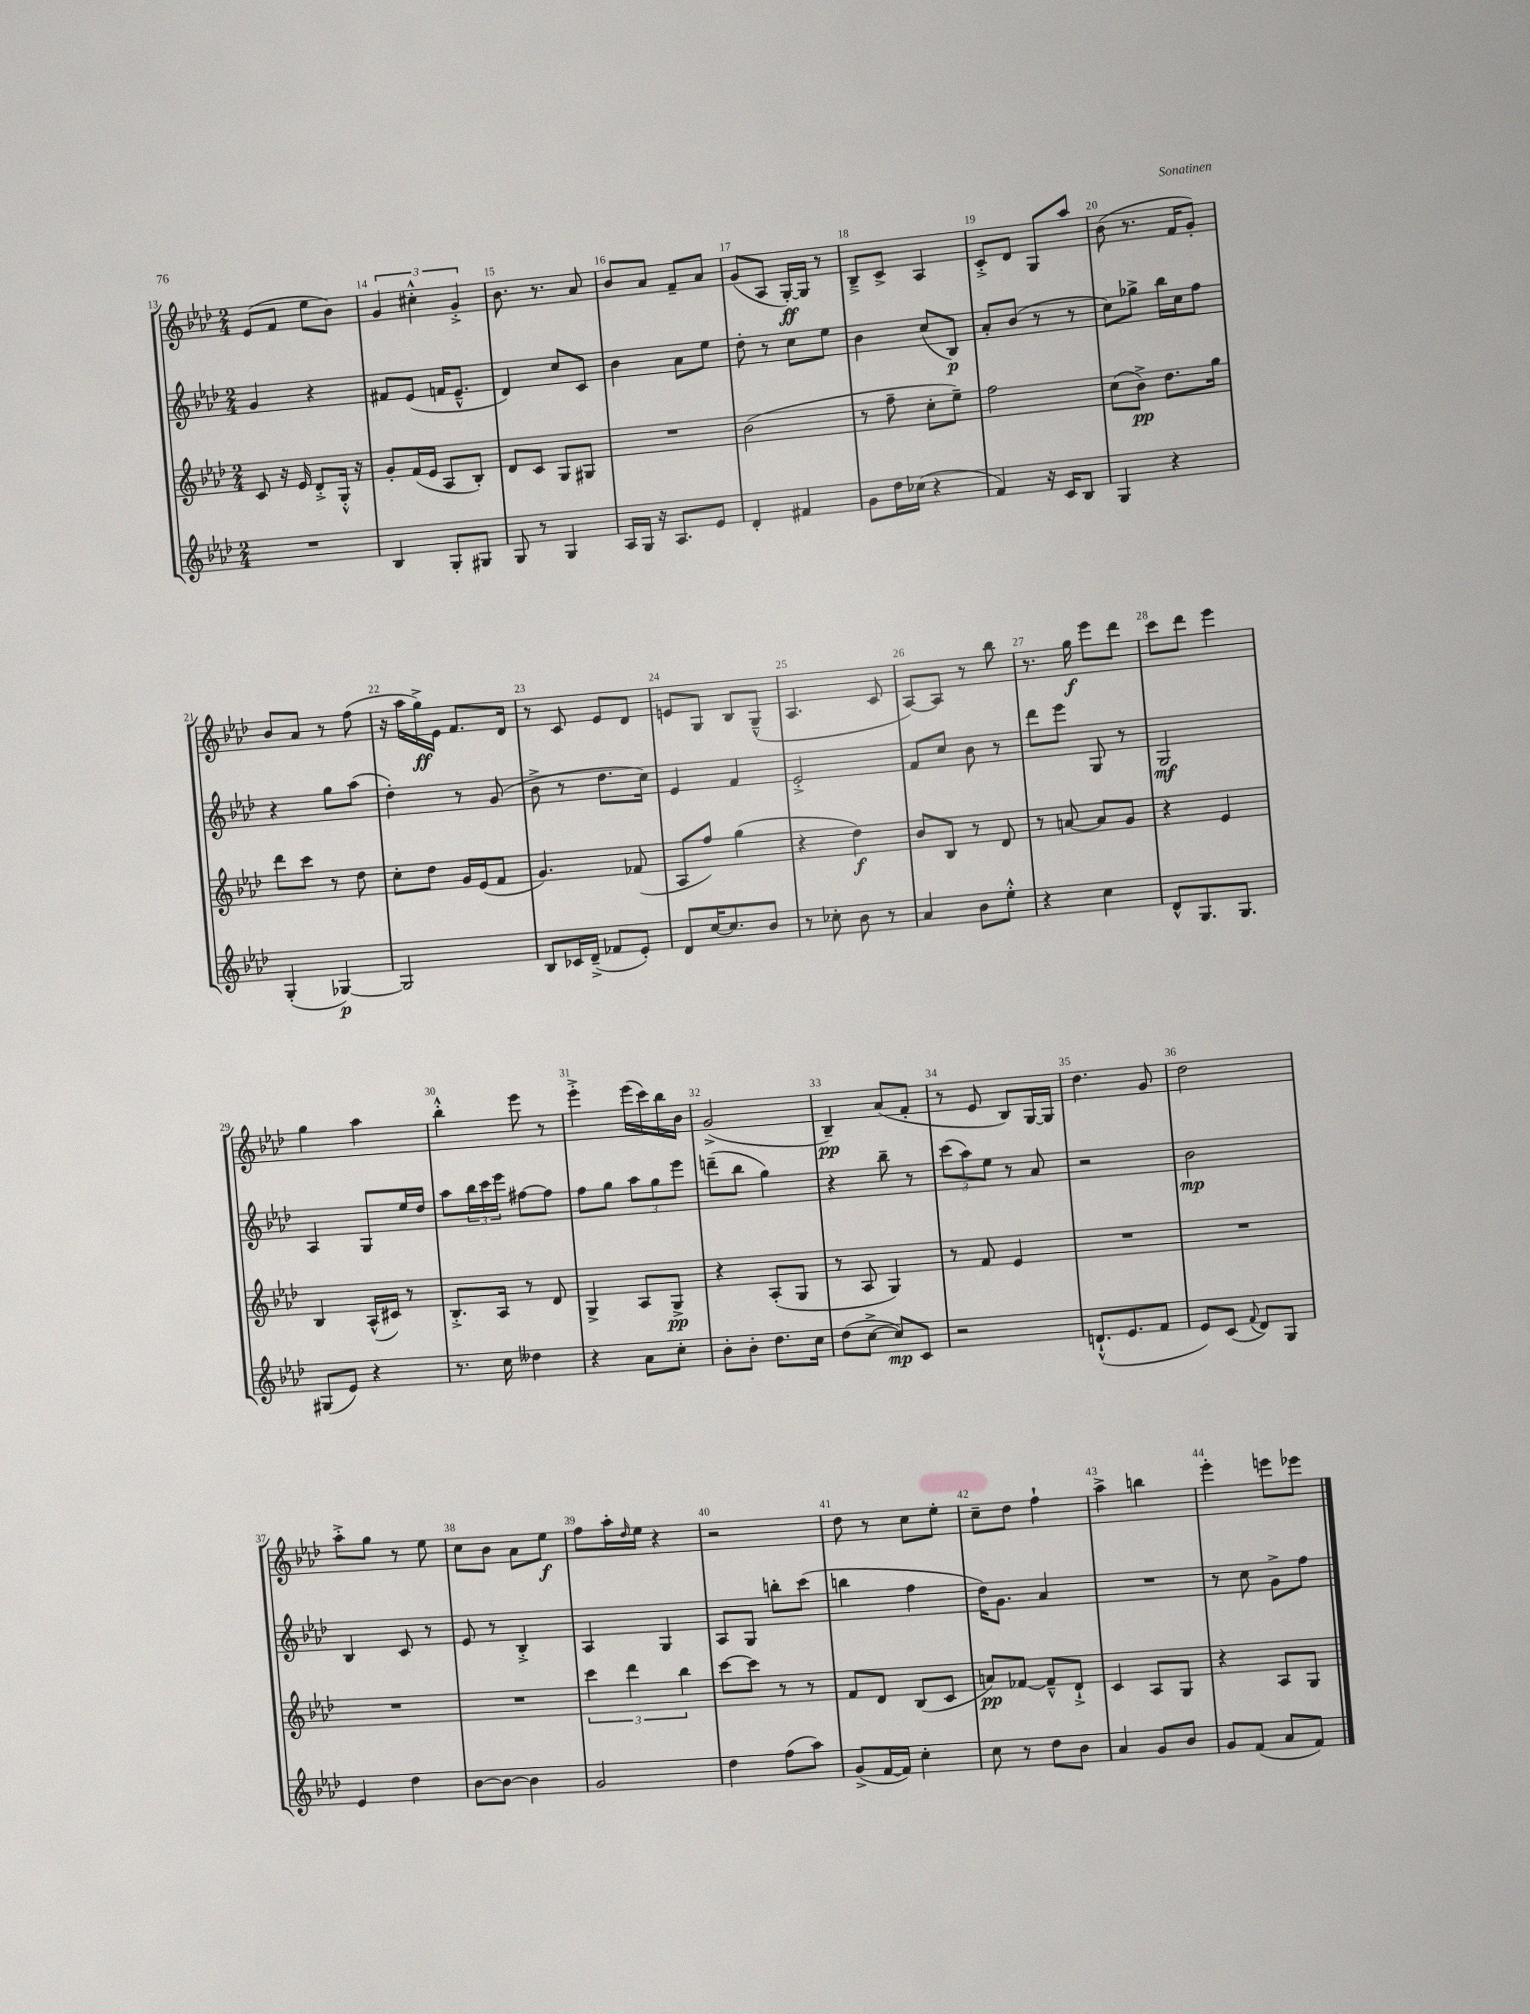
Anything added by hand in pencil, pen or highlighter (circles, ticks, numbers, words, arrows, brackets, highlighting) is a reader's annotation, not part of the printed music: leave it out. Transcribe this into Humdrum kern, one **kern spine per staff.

**kern	**kern	**kern	**kern
*staff4	*staff3	*staff2	*staff1
*clefG2	*clefG2	*clefG2	*clefG2
*k[b-e-a-d-]	*k[b-e-a-d-]	*k[b-e-a-d-]	*k[b-e-a-d-]
*M2/4	*M2/4	*M2/4	*M2/4
2r	8c/	4g/	(8e-/L
.	16r	.	8f/J
.	16e-/	.	.
.	8d-'^/L	4r	8ee-\L
.	16G'^^/Jk	.	8b-\J)
.	16r	.	.
=	=	=	=
4B-/	8g'/L	8f#/L	6g/
.	(16f/L	(8e-/J	.
.	.	.	6cc#'^^\
.	16e-/JJ	.	.
8G'/L	8A-/L	16f/LK	.
.	.	8.e-~^^/J	.
.	.	.	6g'^/
8G#/J	8B-'/J)	.	.
=	=	=	=
8G/	8d-/L	4d-/)	8.b-\
8r	8c/J	.	.
.	.	.	8.r
4G/	8G/L	8cc/L	.
.	8G#/J	8c/J	8a-/
=	=	=	=
16A-/LL	2r	4b-\	8b-/L
16G/JJ	.	.	.
16r	.	.	8a-/J
8.A-/L	.	.	.
.	.	8a-\L	8f~/L
8e-/J	.	8ee-\J	8a-/J
=	=	=	=
4d-'/	(2b-\	8dd-'\	(8g/L
.	.	8r	8A-/J
4f#/	.	8cc\L	[16G'/LL)
.	.	.	16G/]JJ
.	.	8ee-\J	8r
=	=	=	=
8g\L	8r	4b-\	8B-~^/L
16dd-\L	8ff~\	.	8c^/J
(16cc-\JJ	.	.	.
4r	8cc'\L	(8cc/L	4A-/
.	8ee-~\J)	8B-/J)	.
=	=	=	=
4f/)	2ff\	8a-'/L	8c'^/L
.	.	(8b-/J	8d-/J
16r	.	8r	8G/L
16c/LK	.	.	.
8B-/J	.	8r	8aa-/J
=	=	=	=
4G/	(8cc\L	8cc\L)	(8b-\
.	8b-^\J)	8gg-^\J	8.r
4r	8.dd-\L	16bb-\LL	.
.	.	16cc\J	16f/LK
.	.	8ff\J	8g'/J)
.	16gg\Jk	.	.
=	=	=	=
(4G'/	8ddd-\L	4r	8b-/L
.	8ccc\J	.	8a-/J
[4G-/)	8r	8gg\L	8r
.	8dd-\	(8aa-\J	(8ff\
=	=	=	=
2G-/]	8cc'\L	4dd-'\)	16r
.	.	.	16aa-\LL
.	8dd-\J	.	16gg^\)
.	.	.	16e-\JJ
.	16g/LL	8r	8.f/L
.	(16e-/J	.	.
.	8f/J	(8g/	.
.	.	.	16d-/Jk
=	=	=	=
8B-/L	4.g/)	8b-^\	8r
16c-/L	.	8r	8c/
(16d-~^/JJ	.	.	.
8f-/L	.	8.dd-\L	8e-/L
8e-'/J)	(8f-/	.	8d-/J
.	.	16cc\Jk)	.
=	=	=	=
8d-/L	8A-/L	4e-/	8e/L
[16cc/K	8ff/J)	.	8G/J
8.cc/]	.	.	.
.	(4gg\	4f/	8B-/L
8b-/J	.	.	(8G~^^/J
=	=	=	=
8r	4r	2e-'^/	4.A-/
8cc-'\	.	.	.
8b-\	4dd-\)	.	.
8r	.	.	8c/
=	=	=	=
4a-/	8b-/L	8f/L	[8A-/L)
.	8B-/J	8cc/J	8A-/]J
8b-\L	8r	8b-\	8r
8ee-'^^\J	8d-/	8r	8bb-\
=	=	=	=
4r	8r	8ddd-\L	8.r
.	[8a/	8eee-\J	.
.	.	.	16gg\
4cc\	8a/]L	8G/	8eee-\L
.	8g/J	8r	8ddd-\J
=	=	=	=
8d-^^/L	4r	2G/	8ccc\L
8.G/	.	.	8ddd-\J
.	4e-/	.	4eee-\
8.G/J	.	.	.
=	=	=	=
(8G#/L	4B-/	4A-/	4gg\
8e-/J)	.	.	.
4r	(16A-^^/LL	8G/L	4aa-\
.	16c#/JJ)	.	.
.	8r	16ee-/L	.
.	.	16dd-/JJ	.
=	=	=	=
8.r	8.B-'^/L	8aa-\L	4bb-'^^\
.	.	24bb-\L	.
.	.	24ccc\	.
16cc\	16A-/Jk	.	.
.	.	24eee-\JJ	.
4dd--\	8r	[8ff#\L	8eee-\
.	8d-/	8ff#\]J	8r
=	=	=	=
4r	4G^/	8ff\L	4eee-'^\
.	.	8gg\J	.
8a-\L	8A-/L	12aa-\L	(16eee-\LL
.	.	.	16ccc\)
.	.	12gg\	.
8cc'\J	8G^/J	.	16bb-\
.	.	12eee-\J	.
.	.	.	16b-\JJ
=	=	=	=
8b-'\L	4r	(8ddd~\L	(2g^/
8b-'\J	.	8bb-\J	.
8.dd-\L	(8A-'/L	4gg\)	.
.	8G/J	.	.
16cc\Jk	.	.	.
=	=	=	=
(8dd-\L	8r	4r	4B-~/)
[8cc^\J	8A-/	.	.
8cc/]L)	4G/)	8bb-~\	(8a-/L
8c/J	.	8r	8f'/J
=	=	=	=
2r	8r	(12ccc\L	8r
.	.	12aa-\)	.
.	8f/	.	8e-/
.	.	12ee-\J	.
.	4e-/	8r	8B-/L)
.	.	8a-/	[16G/L
.	.	.	16G/]JJ
=	=	=	=
(8.d`^^/L	2r	2r	4.dd-\
8.e-/	.	.	.
8f/J	.	.	8g/
=	=	=	=
8e-/L)	2r	2b-\	2dd-\
(8c/J	.	.	.
8qqf/	.	.	.
8d-/L)	.	.	.
8G/J	.	.	.
=	=	=	=
4e-/	2r	4B-/	8aa-'^\L
.	.	.	8gg\J
4dd-\	.	8c/	8r
.	.	8r	8ee-\
=	=	=	=
[8b-\L	2r	8e-/	8cc\L
8b-\_J	.	8r	8b-\J
4b-\]	.	4B-'^/	8a-\L
.	.	.	8ee-\J
=	=	=	=
2g/	6ccc\	4A-/	8ff\L
.	.	.	16aa-'\L
.	6ddd-\	.	.
.	.	.	16qqdd-/
.	.	.	16ee-\JJ
.	.	4G/	4r
.	6bb-\	.	.
=	=	=	=
4dd-\	[8ccc\L	8A-/L	2r
.	8ccc\]J	8G/J	.
(8ff\L	8r	8bb'\L	.
8aa-\J)	8r	(8ccc\J	.
=	=	=	=
(8g^/L	8f/L	4bb\	8dd-\
[16f/L	8d-/J	.	8r
16f/]JJ)	.	.	.
4cc'\	(8B-/L	4ff\	8cc\L
.	8c/J	.	8ee-'\J
=	=	=	=
8cc\	8a/L)	16dd-\LK)	8cc~\L
.	.	8.g\J	.
8r	[8f-/J	.	8dd-\J
8dd-\L	8f-~^^/]L	4a-/	4ff`\
8b-\J	8d-`^/J	.	.
=	=	=	=
4a-/	4c/	2r	4aa-^\
8g/L	8A-/L	.	4bb\
8b-/J	8G/J	.	.
=	=	=	=
8g/L	4r	8r	4eee-'\
(8f/J	.	8cc\	.
8a-/L	8A-/L	8g^\L	8eee\L
8f/J)	8G/J	8ff\J	8eee-\J
==	==	==	==
*-	*-	*-	*-
